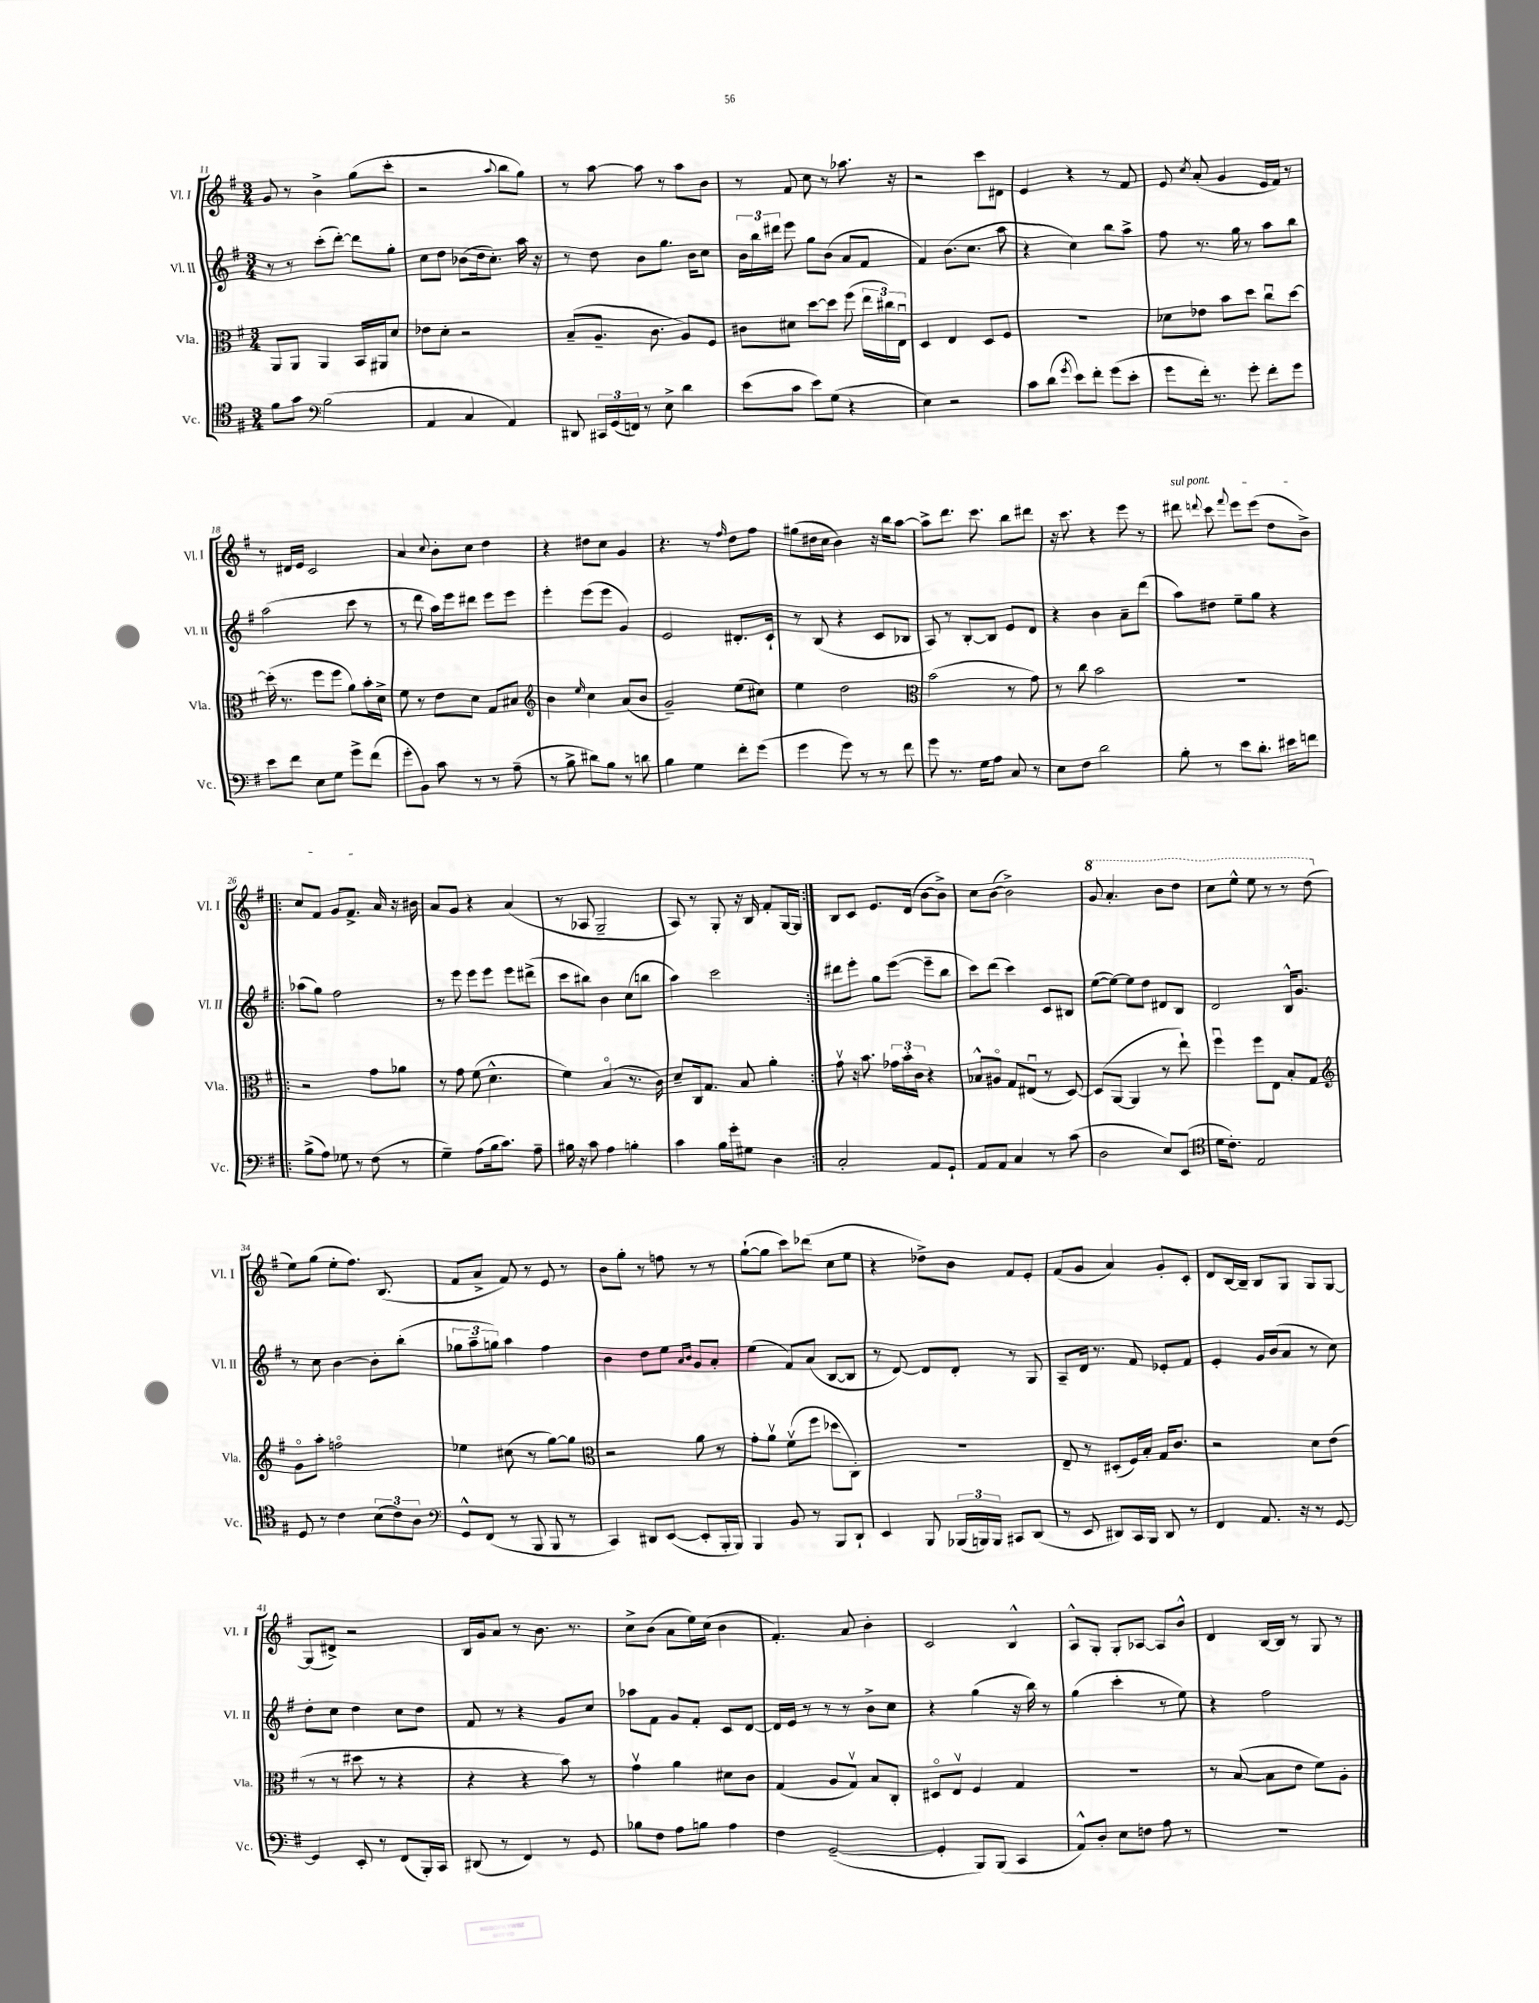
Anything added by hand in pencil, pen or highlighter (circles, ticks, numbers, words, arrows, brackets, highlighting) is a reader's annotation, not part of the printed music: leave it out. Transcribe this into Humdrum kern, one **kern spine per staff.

**kern	**kern	**kern	**kern
*part4	*part3	*part2	*part1
*staff4	*staff3	*staff2	*staff1
*I"Vc.	*I"Vla.	*I"Vl. II	*I"Vl. I
*I'Vc.	*I'Vla.	*I'Vl. II	*I'Vl. I
*clefC4	*clefC3	*clefG2	*clefG2
*k[f#]	*k[f#]	*k[f#]	*k[f#]
*M3/4	*M3/4	*M3/4	*M3/4
=11	=11	=11	=11
8f#\L	8AA/L	8r	8g/
8g\J	8AA/J	8r	8r
*clefF4	*	*	*
(2B\	4AA/	(8ccc'\L	4b^\
.	.	[8ddd'\J)	.
.	16BB/LL	8ddd\L]	(8gg\L
.	16AA#X/J	.	.
.	8d/J	8gg'\J	8ccc'\J
=12	=12	=12	=12
4AA/	8e-X\L	8cc\L	2r
.	8d'\J	8dd\J	.
4C/	2r	(8b-X\L	.
.	.	16dd\k	.
.	.	8.cc'\J)	.
.	.	.	8qqaa/
4AA/)	.	.	8bb\L
.	.	16aa\	8gg\J)
.	.	16r	.
=13	=13	=13	=13
8DD#X/	(8B~/L	8r	8r
24CC#X/LL	8.A~/J	8dd\	[8aa\
(24GG/	.	.	.
24FFn/JJ)	.	.	.
8r	.	8b\L	8aa\]
.	8.c\	.	.
8E^\	.	8.gg\J	8r
4d\	8A/L)	.	8aa\L
.	.	16b\KL	.
.	8F#/J	8cc\J	8b\J
=14	=14	=14	=14
(8e\L	8c#X\L	24b\LL	8r
.	.	24bb\	.
.	.	24ddd#X\JJ	.
8c\J	8d#X\J	8eee\	8f#/
8e\L)	[8dd\L	8gg\L	8cc\
(8G\J	8dd\J]	(8b\J	8r
4r	(8ff#\	8a/L	8.aa-X\
.	24ee\LL	8f#/J	.
.	24cc#X\)	.	.
.	.	.	16r
.	24Eu\JJ	.	.
=15	=15	=15	=15
4E\)	4D/	4f#/)	2r
2r	4E/	(8.b\L	.
.	.	8.cc\J	.
.	8D/L	.	8ccc\L
.	8F#/J	8aa\	8d#X\J
=16	=16	=16	=16
8c\L	2.r	4r	4e/
(8d\J	.	.	.
8qg/	.	.	.
8e\L)	.	4cc\)	4r
8f#'\J	.	.	.
(8g\L	.	8bb\L	8r
8e'\J	.	8aa^\J	8f#/
=17	=17	=17	=17
8g\L	8d-X\L	8ff#\	8e/
.	.	.	8qcc/
16f#'\Jk)	8e-X\J	8.r	(8a'/
8.r	.	.	.
.	8b\L	.	4g/
.	.	16gg\	.
8g'\	8dd\J	8r	.
8f#'\L	8ccu\L	8aa\L	16e/LL
.	.	.	16f#/JJ)
8g\J	[8dd\J	8bb\J	8r
!!LO:LB:g=z
=18	=18	=18	=18
8e\L	(16dd'\]	(2aa\	8r
.	8.r	.	.
8f#\J	.	.	16d#X/LL
.	.	.	16e/JJ
8E\L	8ff#\L	.	2c/
8G\J	8ff#\J	.	.
8g^\L	8a\L)	8ccc\	.
(8f#\J	16b'\L	8r	.
.	16d^\JJ	.	.
=19	=19	=19	=19
8g'\L	8f#\	8r	4a/
8BB\J)	8r	8ddd\	.
.	.	.	8qqcc/
8c\	8e\L	16aa\LL)	8b'\L
.	.	16eee\J	.
8r	8d\J	8ddd#X\J	8cc\J
8r	8G/L	8eee\L	4dd\
(8A~\	8B#X/J	8eee\J	.
=20	=20	=20	=20
*	*clefG2	*	*
8r	4b\	4eee'\	4r
8B^\	.	.	.
.	16qqee/	.	.
8d#X\L)	4cc\	(8eee\L	8dd#X\L
8B\J	.	8eee\J	8cc\J
8r	(8a/L	4g/)	4g/
8dn\	8b/J	.	.
=21	=21	=21	=21
4B\	2g~/)	2e/	4.r
4G\	.	.	.
.	.	.	8r
.	.	.	16qqff#/
8f#'\L	(8ee\L	8.d#X'/L	8dd\L
(8g\J	8cc#X\J)	.	8ff#\J
.	.	16c`/Jk	.
=22	=22	=22	=22
4g\	4ee\	8r	(8gg#X\L
.	.	(8B/	16dd#X\L
.	.	.	16cc\JJ
8g\)	2dd\	4r	4b\)
8r	.	.	.
8r	.	8c/L	16r
.	.	.	16bb\KL
8f#\	.	8B-X/J	[8aa\J
=23	=23	=23	=23
*	*clefC3	*	*
8g\	(2b\	8A/)	8aa^\L]
8.r	.	8r	8.ddd\J
.	.	[8B'/L	.
16G\KL	.	.	8.ccc\
8A\J	.	8B/J]	.
8C/	8r	8e/L	8bb\L
8r	8g\)	8d/J	8ddd#X\J
=24	=24	=24	=24
8E\L	8r	4r	16r
.	.	.	8.ccc\
8F#\J	8cc\	.	.
2d\	2b\	4b\	4r
.	.	8a~\L	8eee\
.	.	(8ddd\J	8r
=25	=25	=25	=25
!	!	!	!LO:TX:a:i:t=sul pont.
8B'\	2.r	8aa\L)	8ddd#X\
.	.	.	8qqdddn/
8r	.	8dd#X\J	8ccc\
.	.	.	8qqfff#/
8e\L	.	8ee~\L	8eee\L
8.d'\J	.	8gg\J	(8eee\J
.	.	4r	8dd\L
16e#X\KL	.	.	.
8fn\J	.	.	8b^\J)
!!LO:LB:g=z
=26!|:	=26!|:	=26!|:	=26!|:
(8B^\L	2r	(8aa-X\L	8cc/L
8A\J)	.	8gg\J)	8f#/J
8G-X\	.	2ff#\	8g/L
8r	.	.	8.f#^/J
(8F#\	8g\L	.	.
.	.	.	16a/
8r	8a-X\J	.	16r
.	.	.	16b#X\
=27	=27	=27	=27
4G~\)	8r	8r	8a/L
.	8g\	8eee\	8g/J
(8A\L	(8f#\	8eee\L	4r
16B\k	4.d^^\	8eee\J	.
8.c\J)	.	.	.
.	.	8eee\L	(4a/
8A~\	.	(8ddd#X^\J	.
=28	=28	=28	=28
16B#X\	4f#\)	8ccc\L	8r
16r	.	.	.
8c\	.	8bb#X\J)	8A-X/
4A\	(4B/	4b\	2G~/
4Bn'\	8.r	(8cc\L	.
.	.	8bbn\J	.
.	16c\)	.	.
=29	=29	=29	=29
4c\	8d~/L	4aa\)	8A/)
.	16C/k	.	8r
.	8.G/J	.	.
16B\LL	.	2ccc\	8G'/
16g'\J	.	.	.
8G#X\J	8B/	.	16r
.	.	.	16B/
4D\	4a'\	.	8f#'/L
.	.	.	[16G/L
.	.	.	16G/JJ]
=30:|!	=30:|!	=30:|!	=30:|!
2C'/	8gv\	8ddd#X\L	8B/L
.	16r	8eee'\J	8c/J
.	8.b\	.	.
.	.	8gg\L	8.e/L
.	24g-X\LL	([8eee\J	.
.	24b'\	.	.
.	.	.	(16d/Jk
.	24c\JJ	.	.
8AA/L	4r	8eee~\L]	[8b\L
8GG`/J	.	8bb\J	8b^\J])
=31	=31	=31	=31
8AA/L	8B-X^^/L	8ccc\L)	8cc\L
8AA/J	8A#X/J	(8ddd\J	([8b\J
4C/	8G/L	4ccc\)	2b^\])
.	(8E#Xu/J	.	.
8r	8r	8c/L	.
(8c\	[8D/)	8B#X/J	.
=32	=32	=32	=32
*	*	*	*8va
2D\	(8D/L]	([8ee\L	8gg/
.	[8AA/J	8ee\J_)	4.aa'/
.	4AA/]	8ee\L]	.
.	.	8dd\J	.
8E/L)	8r	8d#X/L	8bb\L
(8EE/J	8ee`\)	8B/J	8ddd\J
=33	=33	=33	=33
*clefC4	*	*	*
16d\KL	4ff#u\	2d/	8ccc\L
8.c'\J)	.	.	.
.	.	.	8eee^^\J
2E/	8ff#\L	.	8eee\
.	8E\J	.	8r
.	8B'/L	16B^^/KL	8r
.	.	8.g/J	.
.	8G/J	.	(8ddd\
!!LO:LB:g=z
=34	=34	=34	=34
*	*clefG2	*	*
*	*	*	*X8va
8D/	8g\L	8r	8ee\L)
8r	8aa'\J	8cc\	(8gg\J
4c\	2ffn\	[4b\	8ee'\L
.	.	.	8.ff#\J)
(12B\L	.	8b'\L]	.
.	.	.	(8.B/
12c\)	.	.	.
.	.	(8bb'\J	.
12A\J	.	.	.
=35	=35	=35	=35
*clefF4	*	*	*
8GG^^/L	4ee-X\	12gg-X\L	8f#/L
.	.	12aa~\	.
(8FF#/J	.	.	8a^/J
.	.	12ggn\J)	.
8r	(8cc#X\	4aa\	8f#/)
8BBB/	8r	.	8r
8BBB/	[8gg\L)	4ff#\	8e/
8r	8gg\J]	.	8r
=36	=36	=36	=36
*	*clefC3	*	*
4CC/)	2r	4b\	8b\L
.	.	.	8gg'\J
8DD#X/L	.	8dd\L	8r
([8EE/J	.	8ee\J	8ffn\
.	.	16qqa/LL	.
.	.	16qqb/JJ	.
8EE'/L]	8a\	8g/L	8r
16BBB'/L	8r	8a'/J	8r
16BBB/JJ)	.	.	.
=37	=37	=37	=37
4BBB/	8g'\L	(4ee\	([8gg`\L
.	8av\J	.	8gg\J]
8BB/	(8f#v\L	8f#/L)	8ccc\L)
8r	8ff#\J	(8a/J	(8ddd-X\J
8BBB/L	8dd-X\L	[8B/L	8cc\L
8DD`/J	8C'\J)	8B/J]	8ee\J
=38	=38	=38	=38
4EE/	2.r	8r	4r
.	.	[8d/)	.
8BBB/	.	8d/L]	8dd-X^\L)
(24BBB-X/LL	.	8d'/J	8b\J
24BBBn/)	.	.	.
24BBB/JJ	.	.	.
8CC#X/L	.	8r	8f#/L
(8DD/J	.	8G/	8e'/J
=39	=39	=39	=39
8r	8E~/	8A~/L	(8f#/L
8EE/	8r	16d/Jk	8g/J
.	.	8.r	.
8DD#X/L)	(8D#X'/L	.	4a/)
16CC/L	16F#/L)	8f#/	.
16BBB/JJ	16B'/JJ	.	.
8DD#/	16G/KL	8e-X'/L	8g'/L
.	8.c/J	.	.
8r	.	8f#/J	8c'/J
=40	=40	=40	=40
4FF#/	2r	4e'/	8d/L
.	.	.	[16B/L
.	.	.	16B~/JJ]
8.AA/	.	16g/LL	8B/L
.	.	(16b/J	.
.	.	8a/J	8G/J
16r	.	.	.
8r	8d\L	8r	8G/L
[8GG/	(8e\J	8cc\)	[8G/J
!!LO:LB:g=z
=41	=41	=41	=41
4GG/]	8r	8dd'\L	(8G/L]
.	8r	8cc\J	8d#X^/J)
8EE'/	8dd#X\	4dd\	2r
8r	8r	.	.
(8FF#/L	4r	8cc\L	.
16BBB'/L)	.	8dd\J	.
16CC/JJ	.	.	.
=42	=42	=42	=42
(8DD#X/	4r	8f#/	16B/LL
.	.	.	16g/J
8r	.	8r	8a/J
4FF#/)	4r	4r	8r
.	.	.	8.b\
8r	8b\)	8g/L	.
.	.	.	8.r
8GG/	8r	8cc/J	.
=43	=43	=43	=43
8B-X\L	4gv\	8aa-X\L	8cc^\L
8F#\J	.	8f#\J	(8b\J
8A\L	4a\	8g/L	8a\L
8Bn\J	.	8f#'/J	16ee\L)
.	.	.	(16cc\JJ
4A\	8d#X\L	8c/L	4b\
.	8c\J	[8d/J	.
=44	=44	=44	=44
4F#\	(4G/	16d/LL]	4.f#'/)
.	.	16e/JJ	.
.	.	8r	.
([2GG~/	8A/L	8r	.
.	8Gv/J)	8r	8a/
.	8B/L	8b^\L	4b'\
.	8C'/J	8cc\J	.
=45	=45	=45	=45
4GG'/]	8D#X/L	4r	2c/
.	8Ev/J	.	.
8BBB/L)	4F#/	(4gg\	.
(8BBB/J	.	.	.
4CC/	4G/	16r	4B^^/
.	.	16bb\)	.
.	.	8r	.
=46	=46	=46	=46
8AA^^/L)	2.r	(4gg\	8A^^/L
8D'/J	.	.	8G'/J
8E\L	.	4ccc'\	8G'/L
8Fn\J	.	.	[8A-X/J
8A\	.	8r	8A-/L]
8r	.	8ee\)	8b^^/J
=47	=47	=47	=47
2.r	8r	4r	4d/
.	([8B/	.	.
.	8B\L]	2ff#\	[16B/LL
.	.	.	16B/JJ]
.	8e\J	.	8r
.	8f#\L)	.	8G/
.	8A'\J	.	8r
==	==	==	==
*-	*-	*-	*-
